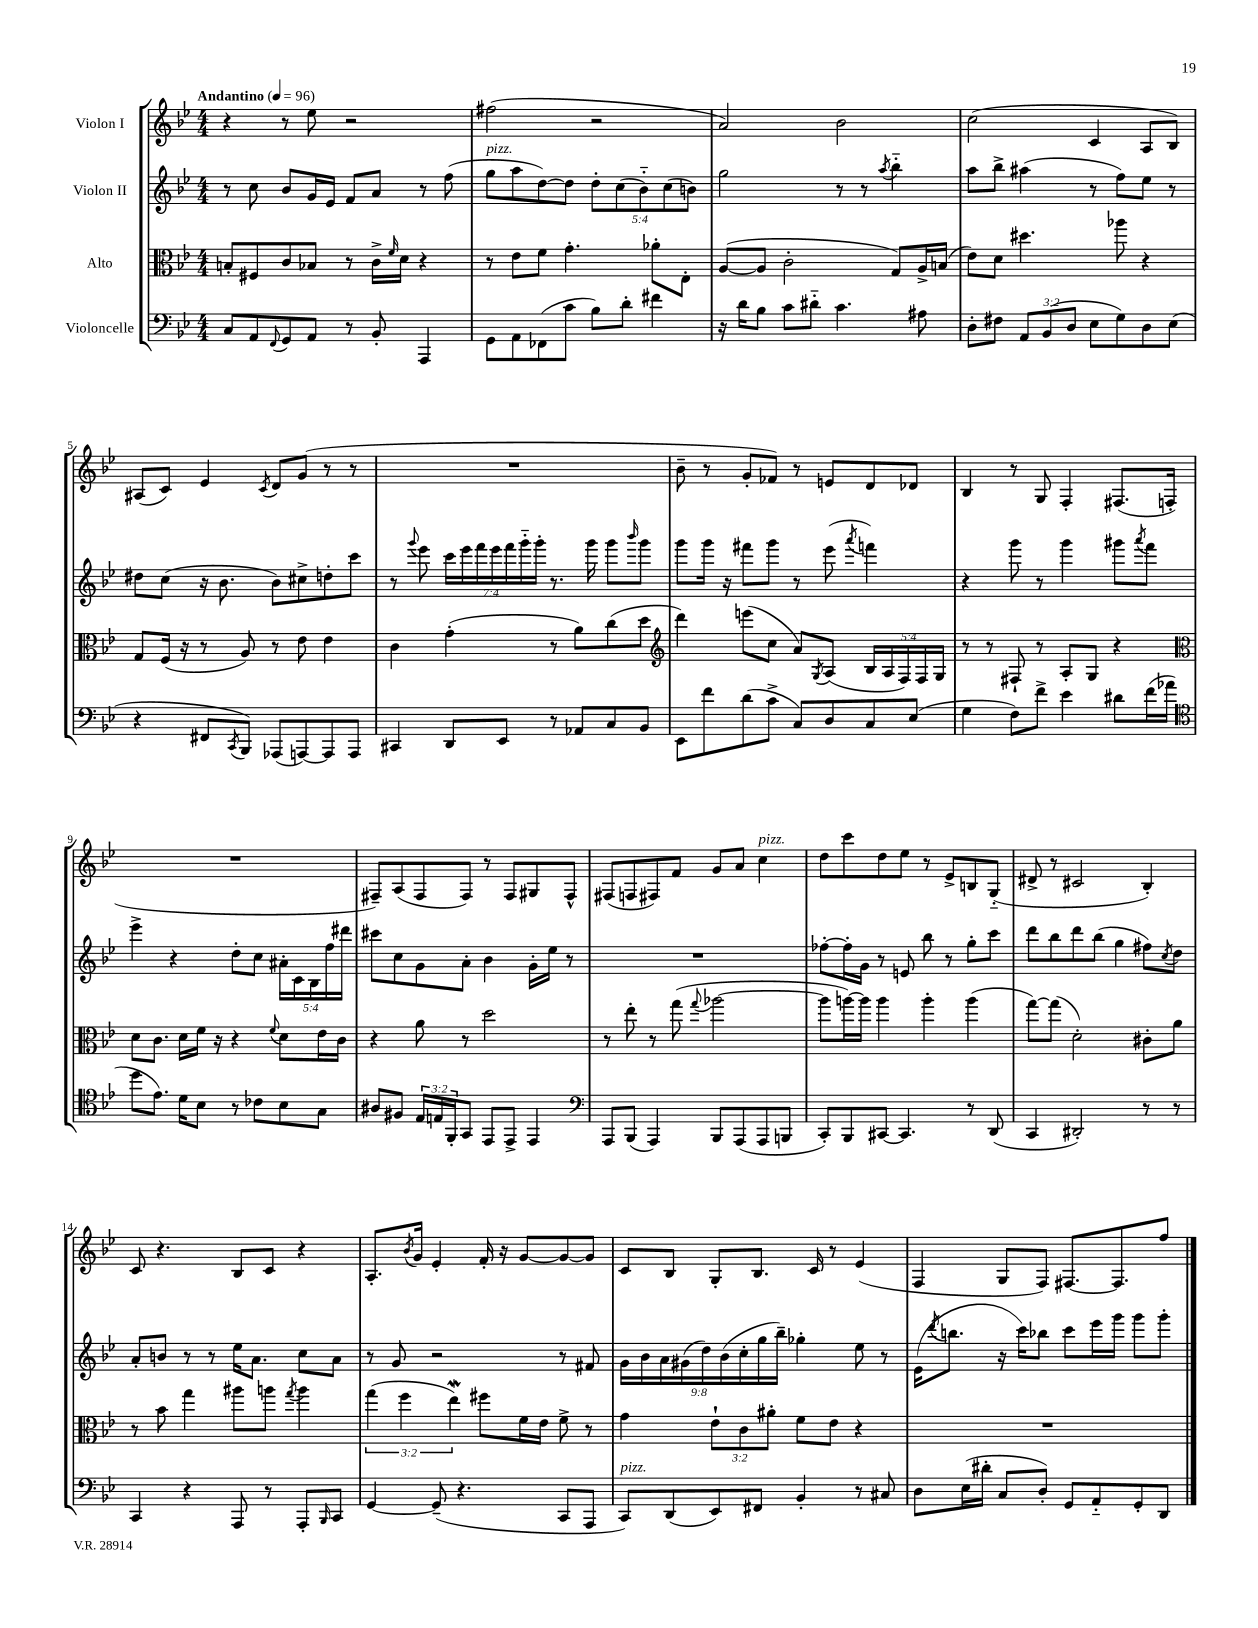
<<
\new StaffGroup <<
\new Staff = "s0" \with { instrumentName = "Violon I" } {
    \clef treble \key bes \major \numericTimeSignature \time 4/4 \tempo "Andantino" 4 = 96
    r4 r8 ees''8 r2 |
    fis''2( r2 |
    a'2) bes'2 |
    c''2( c'4 a8 bes8) |
    ais8( c'8) ees'4 \acciaccatura { c'8 } d'8 g'8( r8 r8 |
    R1 |
    bes'8-- r8 g'8-. fes'8) r8 e'8 d'8 des'8 |
    bes4 r8 g8 f4-. fis8.( f16-. |
    R1 |
    fis8--) a8( fis8 fis8) r8 fis8 gis8 fis8-^ |
    fis8( f8 fis8) f'8 g'8 a'8 c''4^\markup { \italic "pizz." } |
    d''8 c'''8 d''8 ees''8 r8 ees'8-> b8 g8-_( |
    dis'8-> r8 cis'2 bes4-.) |
    c'8 r4. bes8 c'8 r4 |
    a8.-. \acciaccatura { bes'8 } g'16 ees'4-. f'16-. r16 g'8~ g'8~ g'8 |
    c'8 bes8 g8-. bes8. c'16 r8 ees'4( |
    f4 g8 f8) fis8.~ fis8. f''8 \bar "|." |
}
\new Staff = "s1" \with { instrumentName = "Violon II" } {
    \clef treble \key bes \major \numericTimeSignature \time 4/4 \override Staff.TupletNumber.text = #tuplet-number::calc-fraction-text
    r8 c''8 bes'8 g'16 ees'16 f'8 a'8 r8 f''8( |
    g''8^\markup { \italic "pizz." } a''8 d''8~) d''8 \tuplet 5/4 { d''8-. c''8( bes'8-_) c''8( b'8) } |
    g''2 r8 r8 \acciaccatura { a''8 } bes''4-_ |
    a''8 bes''8-> ais''4( r8 f''8) ees''8 r8 |
    dis''8 c''8( r16 bes'8. bes'8) cis''8-> d''8-. c'''8 |
    r8 \appoggiatura { g'''8 } ees'''8 \tuplet 7/4 { c'''16 ees'''16 f'''16 ees'''16 f'''16 g'''16-_ g'''16-. } r8. g'''16 g'''8 \grace { bes'''16 } g'''8 |
    g'''8 g'''16 r16 fis'''8 g'''8 r8 ees'''8( \acciaccatura { a'''8 } f'''4) |
    r4 g'''8 r8 g'''4 gis'''8 \acciaccatura { a'''8 } f'''8 |
    ees'''4-> r4 d''8-. c''8 \tuplet 5/4 { ais'16-. c'16 bes16 f''16 dis'''16 } |
    cis'''8 c''8 g'8 a'8-. bes'4 g'16-. ees''16 r8 |
    R1 |
    fes''8~-. fes''16-. g'16 r8 e'8 bes''8 r8 g''8-. c'''8 |
    d'''8 bes''8 d'''8 bes''8( g''4 fis''8) \acciaccatura { c''8 } d''8 |
    a'8-. b'8 r8 r8 ees''16 a'8. c''8 a'8 |
    r8 g'8 r2 r8 fis'8 |
    \tuplet 9/8 { g'16 bes'16 a'16 gis'16( d''16) bes'16( c''16-. g''16 bes''16--) } ges''4-. ees''8 r8 |
    ees'16( \acciaccatura { d'''8 } b''8. r16 c'''16) bes''8 c'''8 ees'''16 g'''16 g'''8 g'''8-. \bar "|." |
}
\new Staff = "s2" \with { instrumentName = "Alto" } {
    \clef alto \key bes \major \numericTimeSignature \time 4/4 \override Staff.TupletNumber.text = #tuplet-number::calc-fraction-text
    b8-. fis8 c'8 bes8 r8 c'16-> \grace { f'16 } d'16 r4 |
    r8 ees'8 f'8 g'4.-. aes'8-. ees8-. |
    a8~( a8 c'2-. g8) a16-> b16( |
    ees'8) d'8 dis''4. aes''8 r4 |
    g8 f16( r16 r8 a8) r8 ees'8 ees'4 |
    c'4 g'4-.( r8 a'8) c''8( d''8 |
    \clef treble d'''4) e'''8( c''8 a'8) \acciaccatura { g8 } a8( \tuplet 5/4 { bes16 a16 f16) f16 g16 } |
    r8 r8 fis8-! r8 a8-. g8 r4 |
    \clef alto d'8 c'8. d'16 f'16 r16 r4 \appoggiatura { f'8 } d'8 ees'16 c'16 |
    r4 a'8 r8 d''2 |
    r8 ees''8-. r8 g''8( \appoggiatura { g''8 } aes''2~ |
    aes''8 a''16~) a''16 a''4 a''4-. a''4( |
    g''8~) g''8( d'2-.) cis'8-. a'8 |
    r8 bes'8 g''4 ais''8 a''8 \acciaccatura { g''8 } a''4 |
    \tuplet 3/2 { g''4( f''4 ees''4\mordent) } fis''8 f'16 ees'16 f'8-> r8 |
    g'4 \tuplet 3/2 { ees'8-! c'8 ais'8-. } f'8 ees'8 r4 |
    R1 \bar "|." |
}
\new Staff = "s3" \with { instrumentName = "Violoncelle" } {
    \clef bass \key bes \major \numericTimeSignature \time 4/4 \override Staff.TupletNumber.text = #tuplet-number::calc-fraction-text
    c8 a,8 \appoggiatura { f,8 } g,8 a,8 r8 bes,8-. a,,4 |
    g,8 a,8 fes,8( c'8 bes8) d'8-. fis'4 |
    r16 d'16 bes8 c'8 dis'8-_ c'4. ais8 |
    d8-. fis8 \tuplet 3/2 { a,8 bes,8( d8 } ees8 g8) d8 ees8( |
    r4 fis,8 \acciaccatura { c,8 } bes,,8) aes,,8( a,,8~) a,,8 a,,8 |
    cis,4 d,8 ees,8 r8 aes,8 c8 bes,8 |
    ees,8 f'8 d'8( c'8-> c8) d8 c8 ees8( |
    g4 f8) f'8-> ees'4 dis'8 f'16( aes'16 |
    \clef tenor d''8 ees'8.) d'16 bes8 r8 ces'8 bes8 g8 |
    ais8 fis8 \tuplet 3/2 { ees16 e16 f,16-. } g,8 ees,8 ees,8-> ees,4 |
    \clef bass a,,8 bes,,8( a,,4) bes,,8 a,,8( a,,8 b,,8 |
    c,8-.) bes,,8 cis,8~ cis,4. r8 d,8( |
    c,4 dis,2-.) r8 r8 |
    c,4 r4 a,,8 r8 a,,8-. \grace { bes,,16 } c,8 |
    g,4~ g,8--( r4. c,8 a,,8 |
    c,8^\markup { \italic "pizz." }) d,8( ees,8) fis,8 bes,4-. r8 cis8 |
    d8 ees16( dis'16-. c8 d8-.) g,8 a,8-_ g,8-. d,8 \bar "|." |
}
>>
>>
